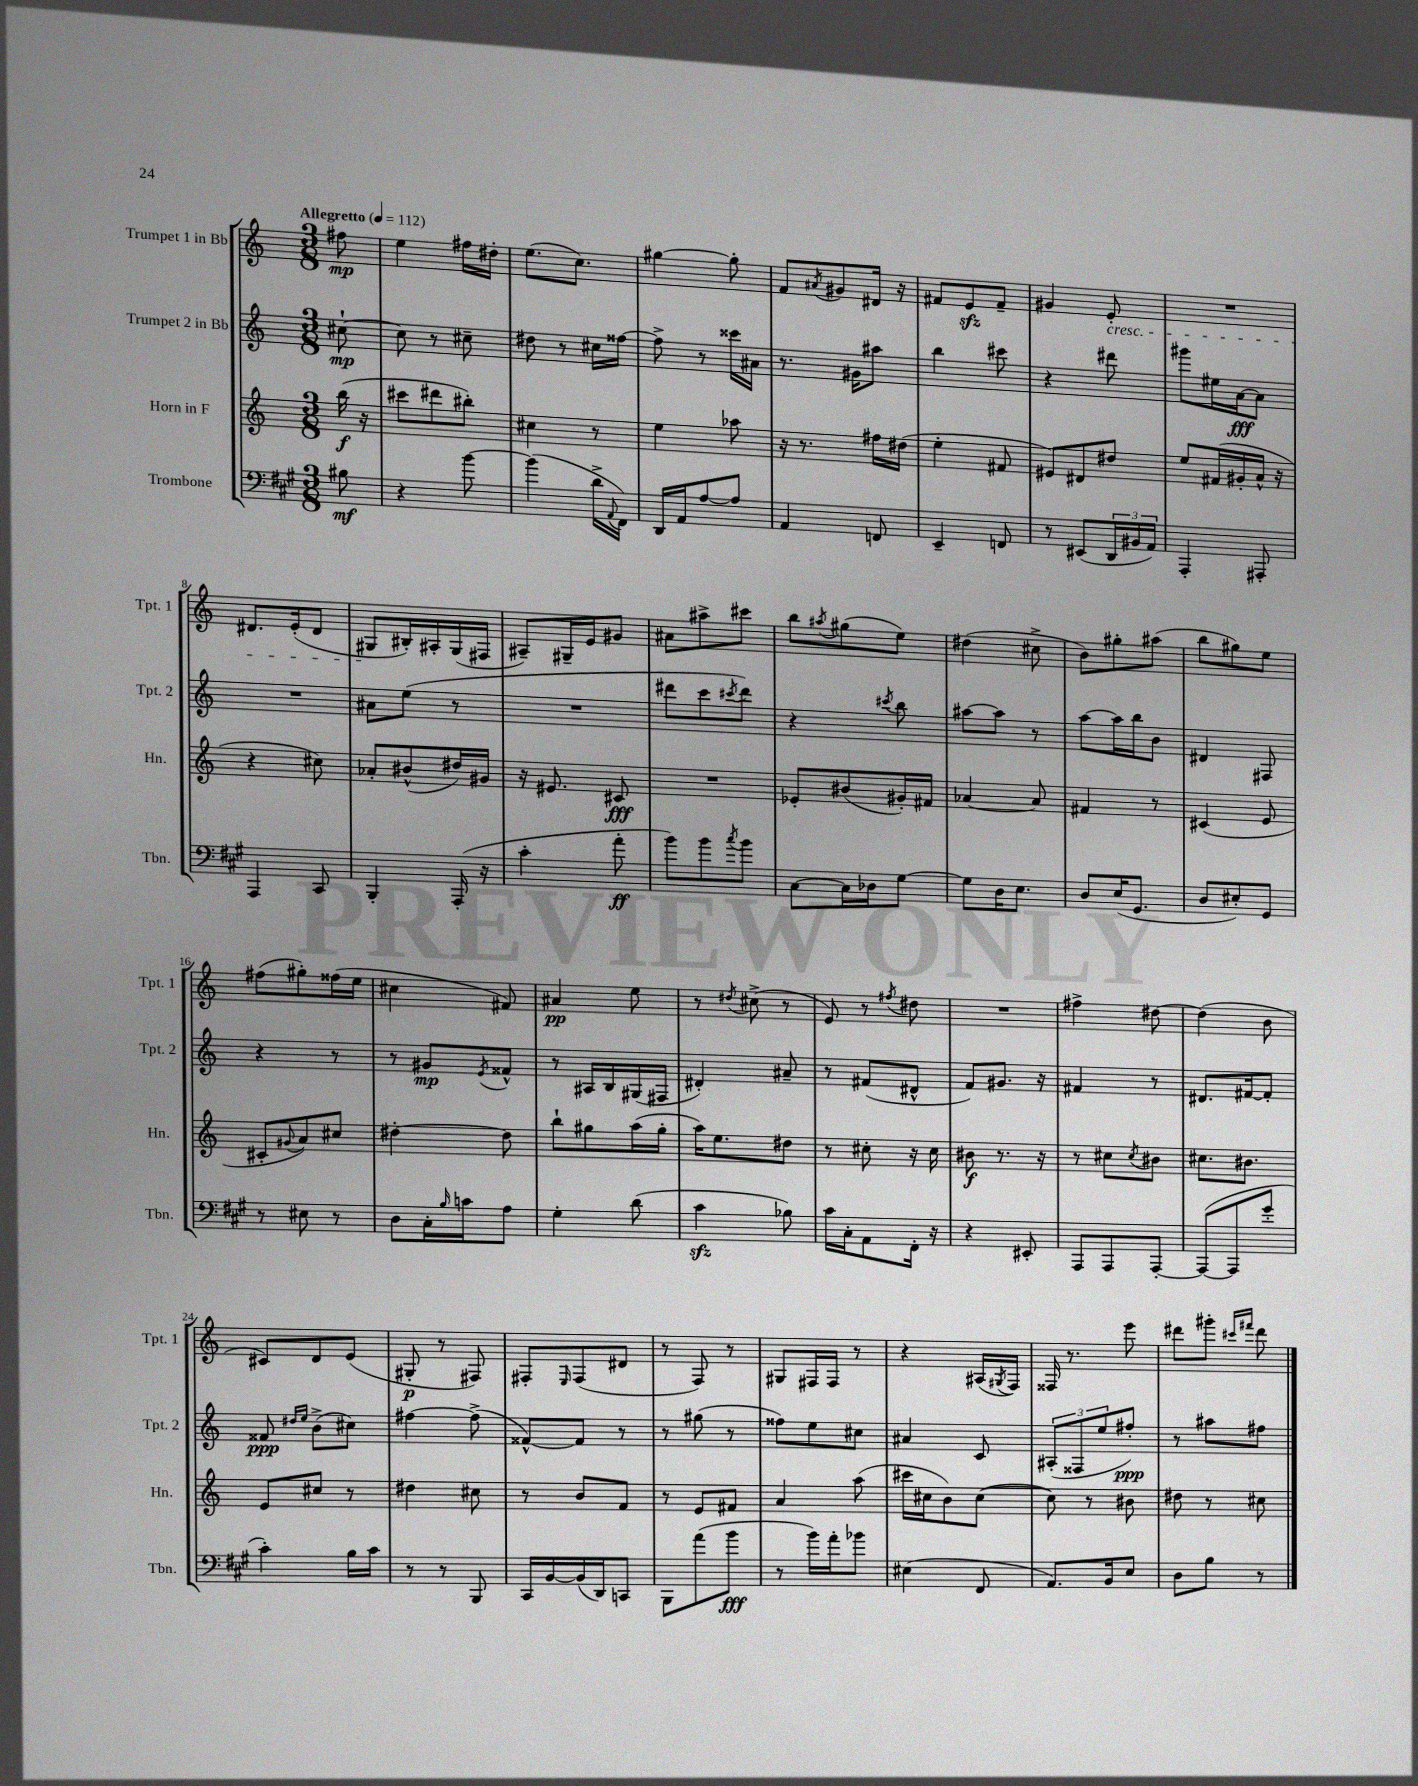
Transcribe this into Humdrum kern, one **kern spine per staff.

**kern	**kern	**kern	**kern
*staff4	*staff3	*staff2	*staff1
*clefF4	*clefG2	*clefG2	*clefG2
*k[f#c#g#]	*k[]	*k[]	*k[]
*M3/8	*M3/8	*M3/8	*M3/8
*MM112	*MM112	*MM112	*MM112
8B#	(16bb	[8cc#`	8ff#
.	16r	.	.
=	=	=	=
4r	8ccc#	8cc#]	4ee
.	8ddd#	8r	.
[8b	8bb#')	8cc#~	16ff#
.	.	.	16dd#'
=	=	=	=
(4b]	4cc#	8dd#	(8.ee
.	.	8r	.
.	.	.	8.cc)
16d^	8r	16cc#	.
8qqAA	.	.	.
16FF#)	.	[16ff##	.
=	=	=	=
16DD	4ee	8ff##^]	[4gg#
16AA	.	.	.
[8A	.	8r	.
8A]	8aa-	16ccc##	8gg#']
.	.	16a#	.
=	=	=	=
4AA	16r	8.r	8f
.	8.r	.	.
.	.	.	8qa#
.	.	.	8g#
.	.	16g#	.
8FF	16ff#	8aa#	16d#
.	(16dd#	.	16r
=	=	=	=
4EE~	4ee'	4bb	8f#
.	.	.	8e
8FF	8f#	8ccc#	8f#~
=	=	=	=
8r	8e#)	4r	4g#
(8EE#	8d#	.	.
24DD	8dd#	8ddd#	8e'
24BB#	.	.	.
24AA)	.	.	.
=	=	=	=
4AAA'	8ee	8ggg#	4.r
.	(16f#	16ee#	.
.	16g#'	[16a	.
8AAA#'	16a^^	8a]	.
.	16r	.	.
=	=	=	=
4AAA	4r	4.r	8.d#
.	.	.	(16e'
8CC#	8cc#)	.	8d#
=	=	=	=
4BBB'	8a-'	8a#	8G#
.	(8b#^^	(8ee	16B#')
.	.	.	16A#'
(16AAA'	16dd#)	8r	(16G#
16r	16g#	.	16F#
=	=	=	=
4c#'	16r	4.r	8A#~)
.	8.e#	.	.
.	.	.	16G#~
.	.	.	16e
8a'	8c#	.	8g#
=	=	=	=
8b)	4.r	8ddd#	8a#
8b	.	8ccc	8aa#^
8qcc#	.	8qccc#	.
8b	.	8ddd#)	8ccc#
=	=	=	=
[8C#	8e-'	4r	8bb
.	.	.	8qaa#
16C#]	(8b#	.	(8gg#
16D-	.	.	.
.	.	8qccc#	.
[8G#	16g#')	8bb	8ee)
.	16f#	.	.
=	=	=	=
8G#]	[4a-	[8aa#	(4dd#
16D	.	8aa#]	.
8.E	.	.	.
.	8a-]	8r	8cc#^
=	=	=	=
8D	4f#	[8aa	8b)
(16E	.	16aa]	8gg#'
8.GG#	.	16bb	.
.	8r	8b	(8aa#
=	=	=	=
8D	(4c#	4d#	8bb
8E#')	.	.	8gg#)
8GG#	8e	8F#	8ee
=	=	=	=
8r	8c#'	4r	(8ff#
.	8qqg#	.	.
8E#	8a)	.	8gg#')
8r	8cc#	8r	(16ff##
.	.	.	16ee
=	=	=	=
8D	[4dd#'	8r	4cc#
16C#'	.	8g#	.
16qqB	.	.	.
16c	.	.	.
.	.	8qe	.
8A	8dd#]	8f##^^	8f#)
=	=	=	=
4G#'	8bb`	8r	4a#
.	8gg#	16A#	.
.	.	16B	.
(8d	(16aa	(16G#	8ee
.	16gg#'	16F#	.
=	=	=	=
4c#	16aa)	4d#')	8r
.	8.ee	.	.
.	.	.	8qdd#
.	.	.	(8cc#^
8B-)	8dd#	8a#~	8r
=	=	=	=
16c#	8r	8r	8e)
16C#'	.	.	.
8AA	8cc#'	(8f#	8r
.	.	.	8qff#
16FF#'	16r	8d#^^	8dd#
16r	16cc#	.	.
=	=	=	=
4r	8b#	8f)	4.r
.	8.r	8.g#	.
8EE#'	.	.	.
.	16r	16r	.
=	=	=	=
8AAA	8r	4f#	4ff#^
8AAA	8cc#	.	.
.	8qcc#	.	.
[8AAA'	8b#	8r	[8dd#
=	=	=	=
(8AAA_	8.cc#	8.d#	(4dd#]
8AAA]	.	.	.
.	8.b#	[16f#	.
8g#'	.	8f#']	8b
=	=	=	=
4c#')	8e	8f##	8c#)
.	.	16qqdd#	.
.	.	16qqee	.
.	8cc#	(8b^	8d
16B	8r	8cc#)	(8e
16c#	.	.	.
=	=	=	=
8r	4dd#	[4ff#	8G#'
8r	.	.	8r
8BBB	8cc#	(8ff#^]	8F#)
=	=	=	=
16CC#	8r	[8f##^^)	8F#'
[16BB	.	.	.
.	.	.	16qqE
(16BB]	8b	8f##]	(8F#
16DD)	.	.	.
8CC	8f	8r	8d#
=	=	=	=
8BBB	8r	8r	8r
(8a	8e	(8gg#	8F)
8b	8f#	8r	8r
=	=	=	=
8r	4a	8ff##)	8G#
16b)	.	8ee	16F#
16a'	.	.	16F#
8b-	(8aa	8cc#	8r
=	=	=	=
(4E#	16ccc#	4a#	4r
.	16cc#	.	.
.	8b)	.	.
8FF#	([8cc#	8c	(16A#
.	.	.	8qG#
.	.	.	16F)
=	=	=	=
8.AA)	8cc#])	(12A#'	16F##
.	.	.	8.r
.	.	12F##	.
.	8r	.	.
.	.	12ee	.
16BB	.	.	.
8E	8b#	8ff#')	8eee
=	=	=	=
8D	8dd#	8r	8ddd#
8B	8r	8aa#	8ggg#'
.	.	.	16qqccc#
.	.	.	16qqfff#
8r	8cc#	8ff#	8ddd#
==	==	==	==
*-	*-	*-	*-
